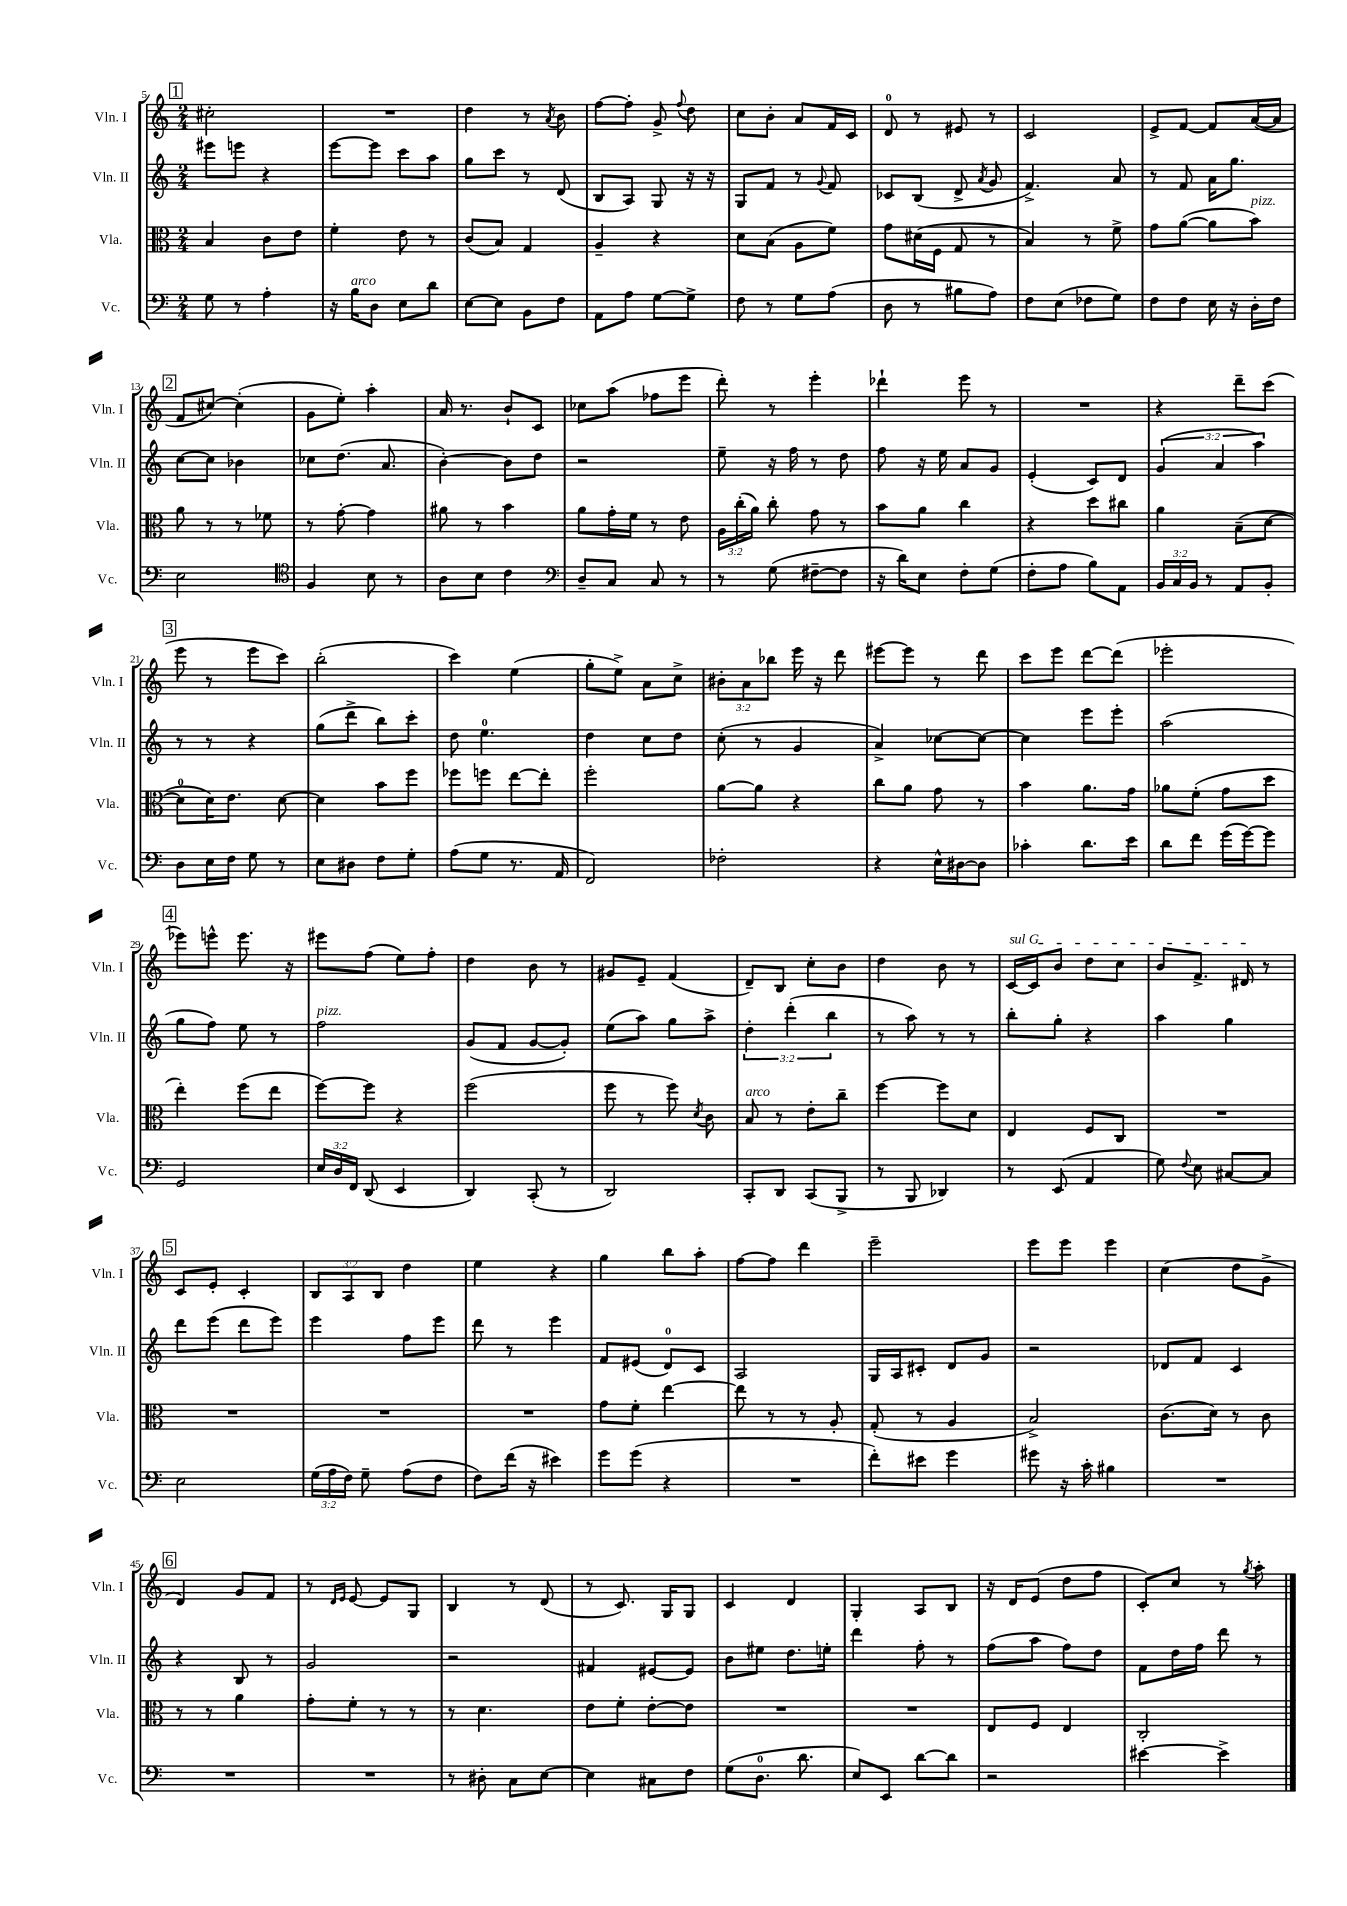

**kern	**kern	**kern	**kern
*staff4	*staff3	*staff2	*staff1
*clefF4	*clefC3	*clefG2	*clefG2
*k[]	*k[]	*k[]	*k[]
*M2/4	*M2/4	*M2/4	*M2/4
8G	4B	8eee#	2cc#'
8r	.	8eee	.
4A'	8c	4r	.
.	8e	.	.
=	=	=	=
16r	4f'	[8eee	2r
16B	.	.	.
8D	.	8eee]	.
8E	8e	8ccc	.
8d	8r	8aa	.
=	=	=	=
[8E	(8c	8gg	4dd
8E]	8B)	8ccc	.
8BB	4G	8r	8r
.	.	.	8qa
8F	.	(8d	8b
=	=	=	=
8AA	4A~	8B	[8ff
8A	.	8A)	8ff']
[8G	4r	8G	8g^
.	.	.	8qqff
8G^]	.	16r	8dd
.	.	16r	.
=	=	=	=
8F	8d	8G	8cc
8r	(8B	8f	8b'
8G	8A	8r	8a
.	.	8qqg	.
(8A	8f)	8f	16f
.	.	.	16c
=	=	=	=
8D	8g	8c-	8d
8r	(16d#	(8B	8r
.	16F	.	.
8B#	8G	8d^	8e#
.	.	8qa	.
8A)	8r	8g	8r
=	=	=	=
8F	4B)	4.f^)	2c
(8E	.	.	.
8F-	8r	.	.
8G)	8f^	8a	.
=	=	=	=
8F	8g	8r	8e^
8F	([8a	8f	[8f
16E	8a]	16a	8f]
16r	.	8.gg	.
16D'	8b)	.	([16a
16F	.	.	16a]
=	=	=	=
2E	8a	[8cc	8f
.	8r	8cc]	[8cc#)
.	8r	4b-	(4cc#']
.	8f-	.	.
=	=	=	=
*clefC4	*	*	*
4F	8r	8cc-	8g
.	[8g'	(8.dd	8ee')
8B	4g]	.	4aa'
.	.	8.a	.
8r	.	.	.
=	=	=	=
8A	8a#	[4b')	16a
.	.	.	8.r
8B	8r	.	.
4c	4b	8b]	8b`
.	.	8dd	8c
=	=	=	=
*clefF4	*	*	*
8D~	8a	2r	8cc-
8C	16g'	.	(8aa
.	16f	.	.
8C	8r	.	8ff-
8r	8e	.	8eee
=	=	=	=
8r	24A	8ee~	8ddd')
.	(24cc'	.	.
.	24a)	.	.
(8G	8cc'	16r	8r
.	.	16ff	.
[8F#~	8g	8r	4eee'
8F#]	8r	8dd	.
=	=	=	=
16r	8b	8ff	4ddd-`
16d)	.	.	.
8E	8a	16r	.
.	.	16ee	.
8F'	4cc	8a	8eee
(8G	.	8g	8r
=	=	=	=
8F'	4r	(4e'	2r
8A	.	.	.
8B)	8dd	8c)	.
8AA	8cc#	8d	.
=	=	=	=
24BB	4a	(6g	4r
24C	.	.	.
24BB	.	.	.
8r	.	.	.
.	.	6a	.
8AA	(8B~	.	8ddd~
.	.	6aa)	.
8BB'	[8d	.	(8ccc
=	=	=	=
8D	8d]	8r	8eee
16E	16d)	8r	8r
16F	8.e	.	.
8G	.	4r	8eee
8r	[8d	.	8ccc)
=	=	=	=
8E	4d]	(8gg	(2bb'
8D#	.	8ddd^	.
8F	8b	8bb)	.
8G'	8ff	8ccc'	.
=	=	=	=
(8A	8ff-	8dd	4ccc)
8G	8ff	4.ee	.
8.r	[8ee	.	(4ee
.	8ee']	.	.
16AA	.	.	.
=	=	=	=
2FF)	2ff'	4dd	8gg'
.	.	.	8ee^)
.	.	8cc	8a
.	.	8dd	8cc^
=	=	=	=
2F-'	[8a	(8cc'	12b#'
.	.	.	12a
.	8a]	8r	.
.	.	.	12bb-
.	4r	4g	16eee
.	.	.	16r
.	.	.	8ddd
=	=	=	=
4r	8cc	4a^)	[8eee#
.	8a	.	8eee#]
16E^^	8g	[8cc-	8r
[16D#	.	.	.
8D#]	8r	8cc-_	8ddd
=	=	=	=
4c-'	4b	4cc-]	8ccc
.	.	.	8eee
8.d	8.a	8eee	[8ddd
.	.	8eee'	(8ddd]
16e	16g	.	.
=	=	=	=
8d	8a-	(2aa	2eee-'
8f	(8f'	.	.
(16g	8g	.	.
[16g)	.	.	.
8g]	8dd	.	.
=	=	=	=
2GG	4ee')	8gg	8eee-)
.	.	8ff)	8eee^^
.	(8ff	8ee	8.eee
.	8ee	8r	.
.	.	.	16r
=	=	=	=
24E	[8ff)	2ff	8eee#
24D	.	.	.
24FF	.	.	.
(8DD	8ff]	.	(8ff
4EE	4r	.	8ee)
.	.	.	8ff'
=	=	=	=
4DD)	(2ff	(8g	4dd
.	.	8f	.
(8CC'	.	[8g	8b
8r	.	8g'])	8r
=	=	=	=
2DD)	8ff	(8ee	8g#
.	8r	8aa)	8e~
.	8ff)	8gg	(4f
.	8qd	.	.
.	8c	8aa^	.
=	=	=	=
8CC'	8B	6dd'	8d~)
8DD	8r	.	8B
.	.	(6ddd'	.
(8CC	8e'	.	8cc'
.	.	6bb	.
8BBB^	8cc~	.	8b
=	=	=	=
8r	[4ff	8r	4dd
8BBB	.	8aa)	.
4DD-)	8ff]	8r	8b
.	8d	8r	8r
=	=	=	=
8r	4E	8bb'	[16c
.	.	.	16c]
(8EE	.	8gg'	8b
4AA	8F	4r	8dd
.	8C	.	8cc
=	=	=	=
8G)	2r	4aa	8b
8qqF	.	.	.
8E	.	.	8.f^
[8C#	.	4gg	.
.	.	.	16d#
8C#]	.	.	8r
=	=	=	=
2E	2r	8ddd	8c
.	.	(8eee	8e'
.	.	8ddd	4c'
.	.	8eee)	.
=	=	=	=
(24G	2r	4eee	12B
24A	.	.	.
24F)	.	.	12A
8G~	.	.	.
.	.	.	12B
(8A	.	8ff	4dd
8F	.	8eee	.
=	=	=	=
8F)	2r	8ddd	4ee
(16f	.	8r	.
16r	.	.	.
4e#)	.	4eee	4r
=	=	=	=
8g	8g	8f	4gg
(8g	8f'	(8e#	.
4r	[4ee	8d)	8bb
.	.	8c	8aa'
=	=	=	=
2r	8ee]	2A	[8ff
.	8r	.	8ff]
.	8r	.	4ddd
.	8A'	.	.
=	=	=	=
8f')	(8G'	16G	2eee~
.	.	16A	.
8e#	8r	8c#'	.
4g	4A	8d	.
.	.	8g	.
=	=	=	=
8g#	2B^)	2r	8eee
16r	.	.	8eee
16c'	.	.	.
4B#	.	.	4eee
=	=	=	=
2r	(8.c	8d-	(4cc
.	.	8f	.
.	16d)	.	.
.	8r	4c	8dd
.	8c	.	8g^
=	=	=	=
2r	8r	4r	4d)
.	8r	.	.
.	4a	8B	8g
.	.	8r	8f
=	=	=	=
2r	8g'	2g	8r
.	.	.	16qqd
.	.	.	16qqe
.	8f'	.	[8e
.	8r	.	8e]
.	8r	.	8G
=	=	=	=
8r	8r	2r	4B
8D#'	4.d	.	.
8C	.	.	8r
[8E	.	.	(8d
=	=	=	=
4E]	8e	4f#	8r
.	8f'	.	8.c)
8C#	[8e'	[8e#	.
.	.	.	16G
8F	8e]	8e#]	8G
=	=	=	=
(8G	2r	8b	4c
8.D	.	8ee#	.
.	.	8.dd	4d
8.d	.	.	.
.	.	16ee'	.
=	=	=	=
8E)	2r	4ddd	4G'
8EE	.	.	.
[8d	.	8ff'	8A
8d]	.	8r	8B
=	=	=	=
2r	8E	(8ff	16r
.	.	.	16d
.	8F	8aa	(8e
.	4E	8ff)	8dd
.	.	8dd	8ff
=	=	=	=
[4e#	2C'	8f	8c')
.	.	16dd	8cc
.	.	16ff	.
4e#^]	.	8ddd	8r
.	.	.	8qgg
.	.	8r	8aa'
==	==	==	==
*-	*-	*-	*-
